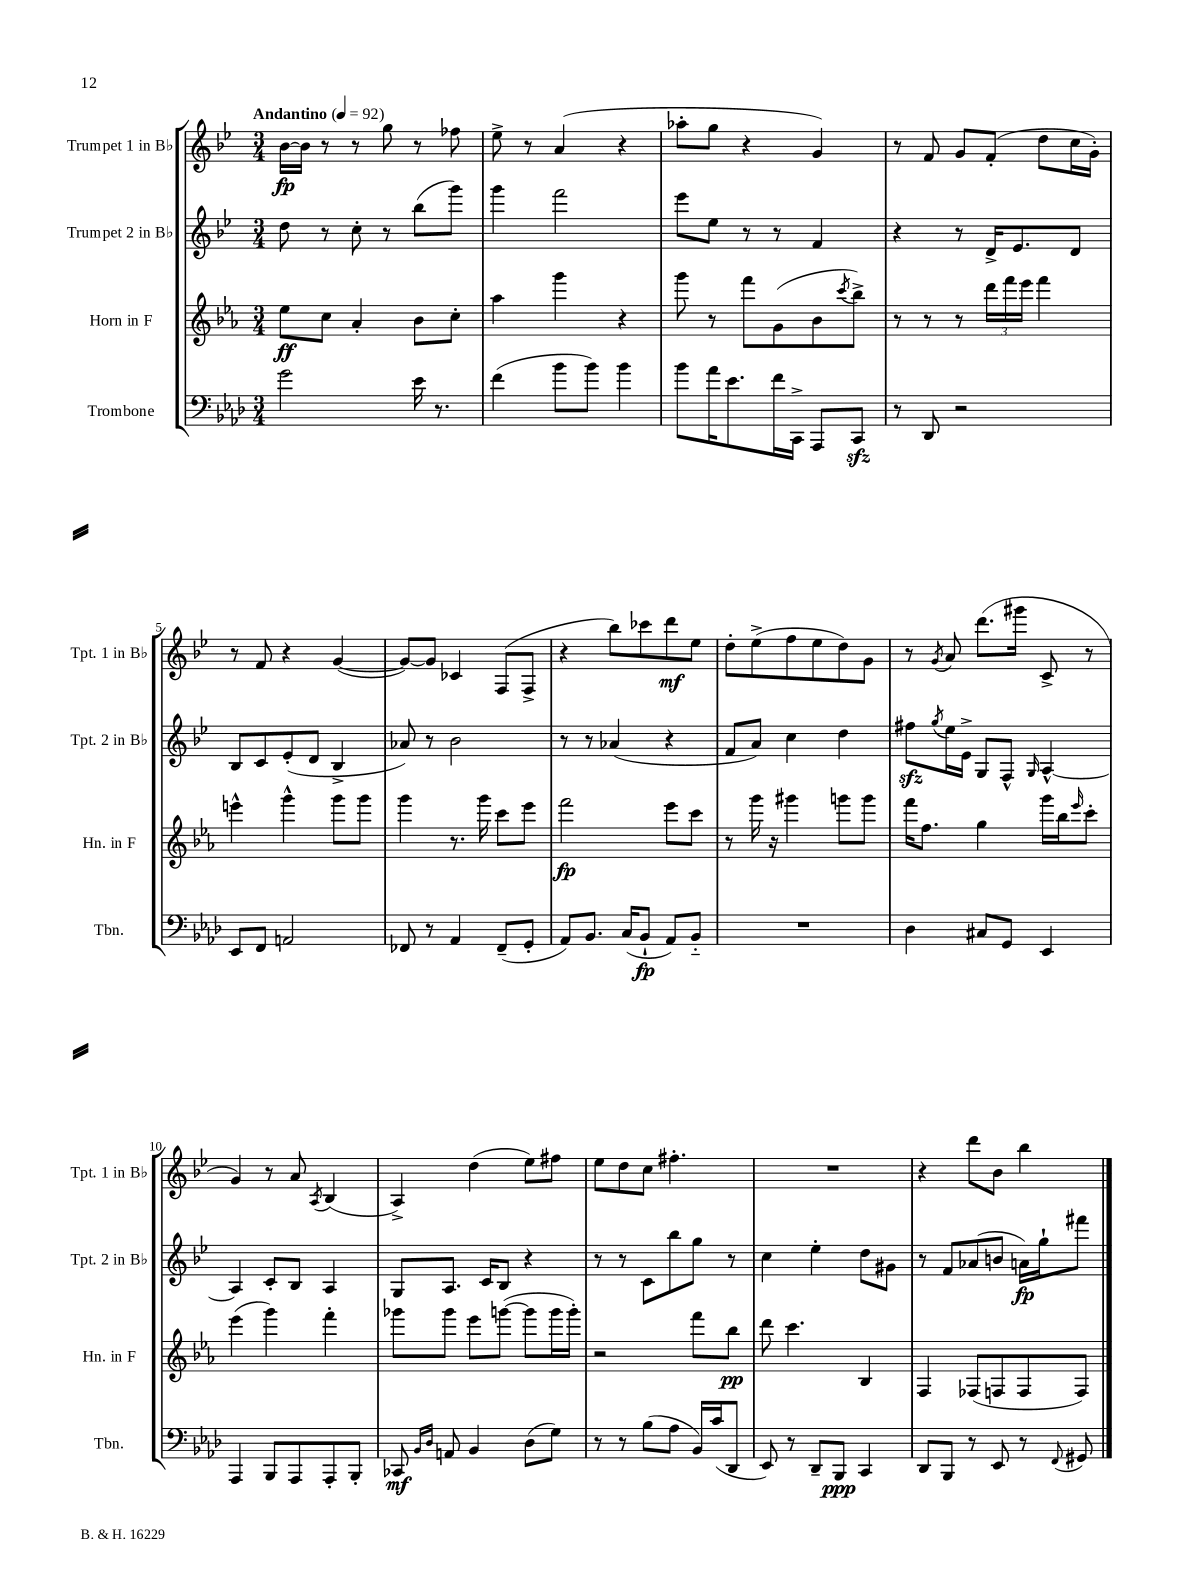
<<
\new StaffGroup <<
\new Staff = "s0" \with { instrumentName = "Trumpet 1 in Bb" shortInstrumentName = "Tpt. 1 in Bb" } {
    \clef treble \key bes \major \numericTimeSignature \time 3/4 \tempo "Andantino" 4 = 92
    bes'16~\fp bes'16 r8 r8 g''8 r8 fes''8 |
    ees''8-> r8 a'4( r4 |
    aes''8-. g''8 r4 g'4) |
    r8 f'8 g'8 f'8-.( d''8 c''16 g'16-.) |
    r8 f'8 r4 g'4~( |
    g'8~) g'8 ces'4 f8( f8-> |
    r4 bes''8) ces'''8 d'''8\mf ees''8 |
    d''8-. ees''8->( f''8 ees''8 d''8) g'8 |
    r8 \acciaccatura { g'8 } a'8 d'''8.( gis'''16 c'8-> r8 |
    g'4) r8 a'8 \acciaccatura { a8 } bes4( |
    a4->) d''4( ees''8) fis''8 |
    ees''8 d''8 c''8 fis''4.-. |
    R2. |
    r4 d'''8 bes'8 bes''4 \bar "|." |
}
\new Staff = "s1" \with { instrumentName = "Trumpet 2 in Bb" shortInstrumentName = "Tpt. 2 in Bb" } {
    \clef treble \key bes \major \numericTimeSignature \time 3/4
    d''8 r8 c''8-. r8 bes''8( g'''8) |
    g'''4 f'''2 |
    ees'''8 ees''8 r8 r8 f'4 |
    r4 r8 d'16-> ees'8. d'8 |
    bes8 c'8 ees'8-.( d'8 bes4-> |
    aes'8) r8 bes'2 |
    r8 r8 aes'4( r4 |
    f'8 a'8) c''4 d''4 |
    fis''8\sfz \acciaccatura { g''8 } ees''16 ees'16-> g8 f8-^ \grace { g16 } a4~-^ |
    a4 c'8-. bes8 a4 |
    g8 a8. c'16 bes8 r4 |
    r8 r8 c'8 bes''8 g''8 r8 |
    c''4 ees''4-. d''8 gis'8 |
    r8 f'8 aes'8( b'8 a'16\fp) g''16-! fis'''8 \bar "|." |
}
\new Staff = "s2" \with { instrumentName = "Horn in F" shortInstrumentName = "Hn. in F" } {
    \clef treble \key ees \major \numericTimeSignature \time 3/4
    ees''8\ff c''8 aes'4-. bes'8 c''8-. |
    aes''4 g'''4 r4 |
    g'''8 r8 f'''8 g'8( bes'8 \acciaccatura { c'''8 } bes''8->) |
    r8 r8 r8 \tuplet 3/2 { d'''16 f'''16 ees'''16 } f'''4 |
    e'''4-^ g'''4-^ g'''8 g'''8 |
    g'''4 r8. g'''16 c'''8 ees'''8 |
    f'''2\fp ees'''8 c'''8 |
    r8 g'''16 r16 gis'''4 g'''8 g'''8 |
    f'''16 f''8. g''4 g'''16 bes''16 \grace { ees'''16 } c'''8-. |
    ees'''4( g'''4) f'''4-. |
    ges'''8 ges'''8 ees'''8 g'''8~( g'''8 g'''16 g'''16-.) |
    r2 f'''8 bes''8\pp |
    d'''8 c'''4. bes4 |
    f4 fes8( f8 f8 f8) \bar "|." |
}
\new Staff = "s3" \with { instrumentName = "Trombone" shortInstrumentName = "Tbn." } {
    \clef bass \key aes \major \numericTimeSignature \time 3/4
    g'2 ees'16 r8. |
    f'4( bes'8 bes'8) bes'4 |
    bes'8 aes'16 ees'8. f'16 c,16-> aes,,8 c,8\sfz |
    r8 des,8 r2 |
    ees,8 f,8 a,2 |
    fes,8 r8 aes,4 fes,8--( g,8-. |
    aes,8) bes,8. c16( bes,8-!\fp aes,8) bes,8-_ |
    R2. |
    des4 cis8 g,8 ees,4 |
    aes,,4 bes,,8 aes,,8 aes,,8-. bes,,8-. |
    ces,8\mf \grace { bes,16 des16 } a,8 bes,4 des8( g8) |
    r8 r8 bes8( aes8 bes,16) c'16( des,8 |
    ees,8) r8 des,8-- bes,,8\ppp c,4 |
    des,8 bes,,8 r8 ees,8 r8 \appoggiatura { f,8 } gis,8 \bar "|." |
}
>>
>>
